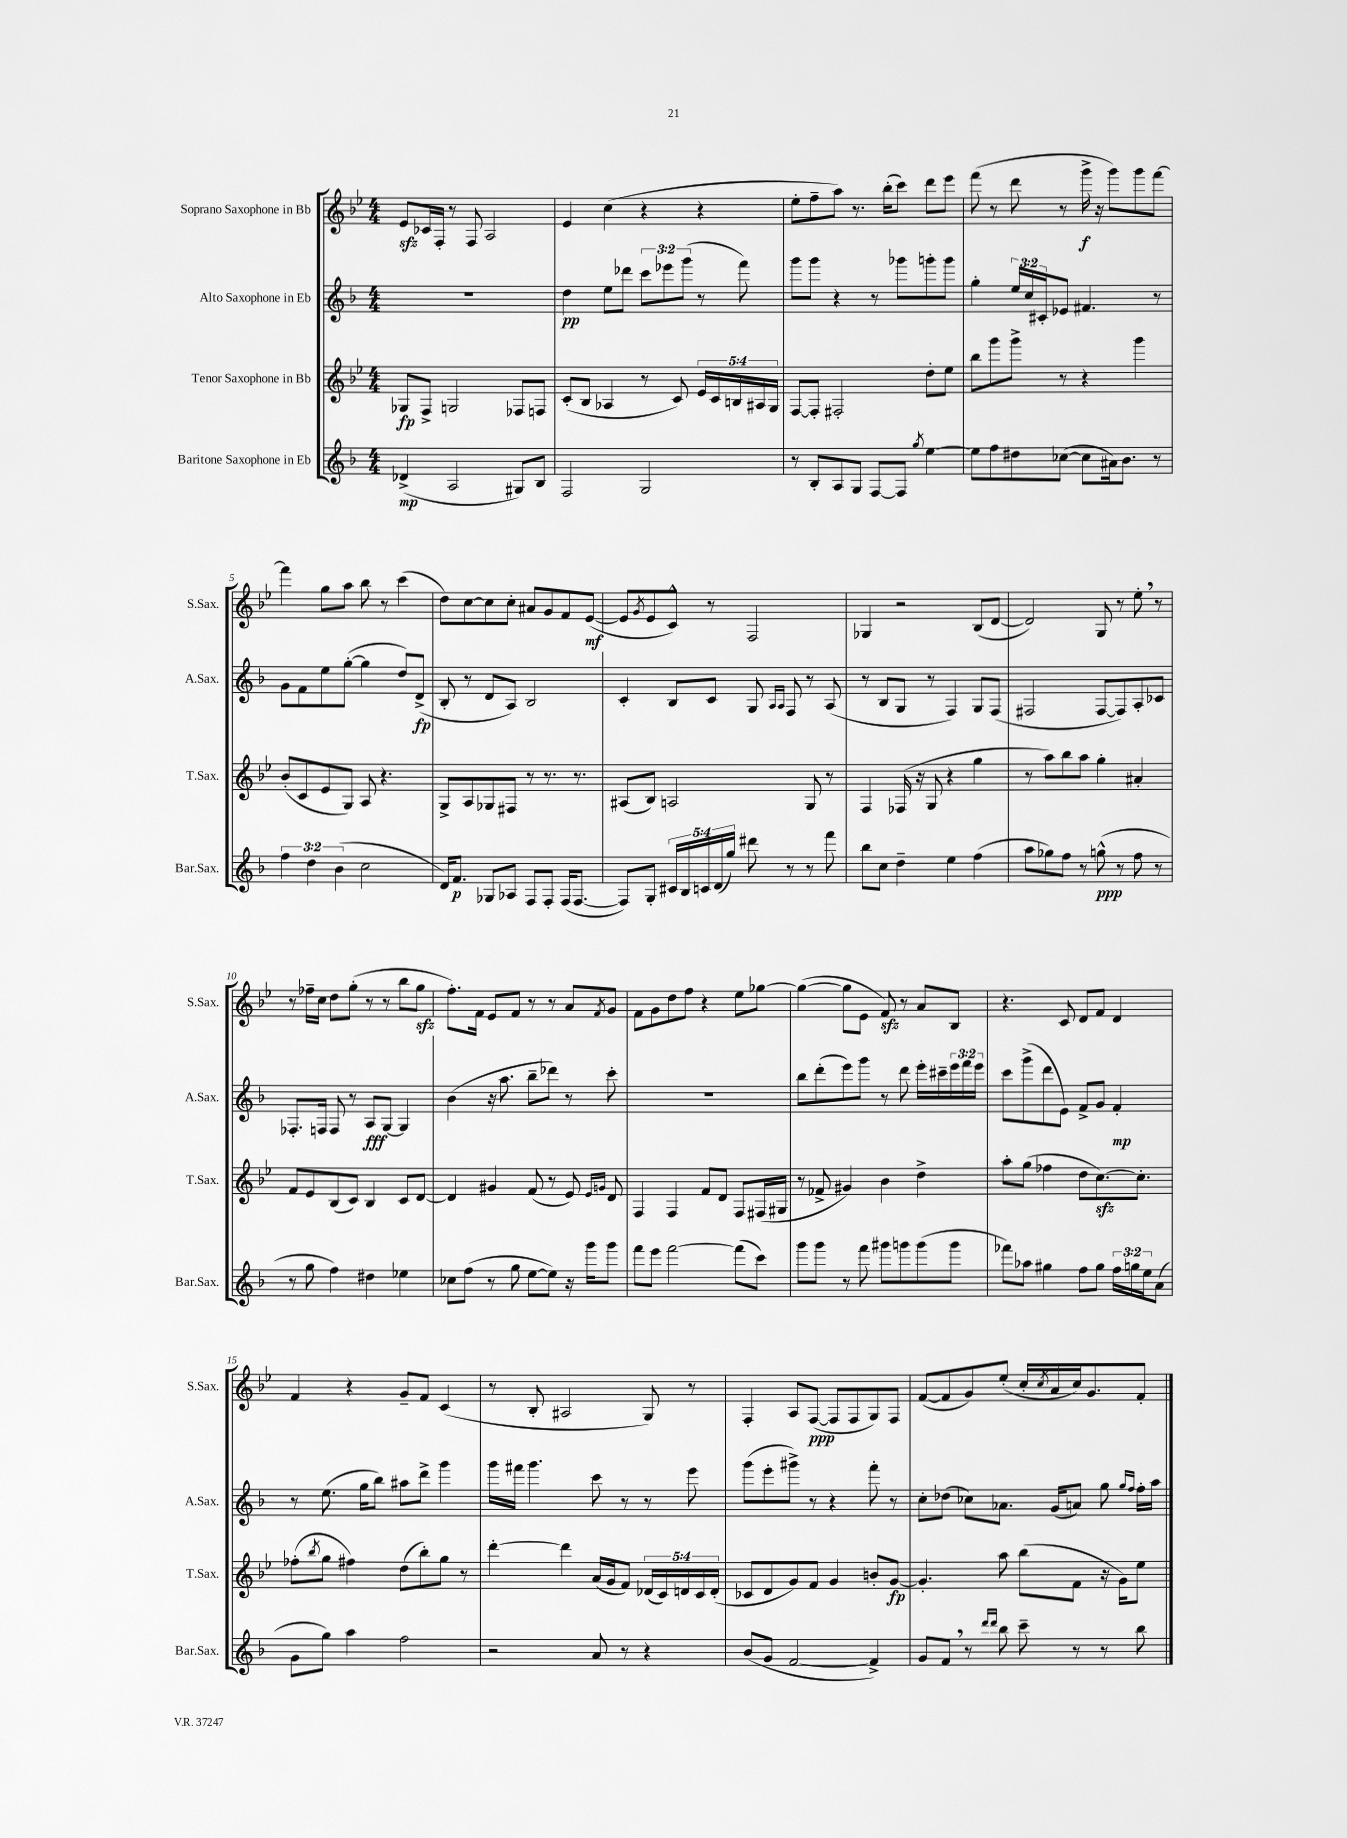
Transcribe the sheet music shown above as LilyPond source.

<<
\new StaffGroup <<
\new Staff = "s0" \with { instrumentName = "Soprano Saxophone in Bb" shortInstrumentName = "S.Sax." } {
    \clef treble \key bes \major \numericTimeSignature \time 4/4
    ees'8\sfz ces'16 f16-. r8 f8 a2 |
    ees'4 c''4( r4 r4 |
    ees''8-. f''8-- a''8) r8. bes''16-.( c'''8) d'''8 ees'''8 |
    f'''8( r8 d'''8 r8 g'''16->\f r16 g'''8) g'''8 f'''8~ |
    f'''4 g''8 a''8 bes''8 r8 c'''4( |
    d''8) c''8~ c''8 c''8-. ais'8 g'8 f'8 ees'8~\mf( |
    ees'8 \acciaccatura { g'8 } ees'8 c'8-^) r8 f2 |
    ges4 r2 bes8( d'8~ |
    d'2) g8 r8 ees''8-. \breathe r8 |
    r8 fes''16-- c''16 d''8 g''8-.( r8 r8 bes''8 g''8\sfz |
    f''8.-.) f'16 ees'8 f'8 r8 r8 a'8 \acciaccatura { f'8 } g'8 |
    f'8 g'8 d''8 f''8 r4 ees''8 ges''8~ |
    ges''4~( ges''8 ees'8 f'8\sfz) r8 a'8 bes8 |
    r4. c'8 d'8 f'8 d'4 |
    f'4 r4 g'8-- f'8 c'4( |
    r8 bes8-. ais2 g8) r8 |
    f4-. a8 f8~\ppp( f8 f8 g8) f8 |
    f'8~( f'8 g'8) ees''8-.( c''16-. \acciaccatura { c''8 } a'16 c''16) g'8. f'8-. \bar "|." |
}
\new Staff = "s1" \with { instrumentName = "Alto Saxophone in Eb" shortInstrumentName = "A.Sax." } {
    \clef treble \key f \major \numericTimeSignature \time 4/4 \override Staff.TupletNumber.text = #tuplet-number::calc-fraction-text
    R1 |
    d''4\pp e''8 des'''8 \tuplet 3/2 { c'''8 ees'''8 g'''8( } r8 f'''8) |
    g'''8 g'''8 r4 r8 ges'''8 g'''8-. g'''8 |
    g''4-. \tuplet 3/2 { e''16 c''16 cis'16-. } ees'8 fis'4. r8 |
    g'8 f'8 e''8 g''8~-.( g''4 d''8) d'8->\fp( |
    bes8-. r8 d'8 a8) bes2 |
    c'4-. bes8 c'8 g8 \grace { a16 a16 } f8 r8 a8( |
    r8 bes8 g8 r8 f4) g8 f8( |
    fis2 fis8~ fis8) a8-. ces'8 |
    fes8.-. f16 f8 r8 a8\fff g8~ g4 |
    bes'4( r16 a''8. bes''8-- des'''8) r8 c'''8-. |
    R1 |
    bes''8 d'''8-.( e'''8) g'''8 r8 d'''8 e'''16-. cis'''16-- \tuplet 3/2 { e'''16 f'''16 e'''16 } |
    c'''8 g'''8->( d'''8 e'8) f'8-> g'8 f'4-.\mp |
    r8 e''8.( g''16 bes''8) ais''8 d'''8-> g'''4 |
    g'''16 fis'''16 g'''4. c'''8 r8 r8 e'''8 |
    g'''8( e'''8-. gis'''8->) r8 r4 f'''8-. r8 |
    c''8-. des''8( ces''8) aes'8. g'16( a'8) g''8 \grace { g''16 f''16 } f''16-. a''16 \bar "|." |
}
\new Staff = "s2" \with { instrumentName = "Tenor Saxophone in Bb" shortInstrumentName = "T.Sax." } {
    \clef treble \key bes \major \numericTimeSignature \time 4/4 \override Staff.TupletNumber.text = #tuplet-number::calc-fraction-text
    ges8\fp f8-> g2 fes8 f8 |
    c'8-.( bes8 aes4 r8 c'8) \tuplet 5/4 { ees'16 c'16 b16 ais16 g16 } |
    f8~ f8-. fis2-. d''8-. ees''8 |
    bes''8 g'''8 g'''8-> r8 r4 g'''4 |
    bes'8-.( c'8 ees'8 g8) a8 r4. |
    g8-> a8 ges8 fis8 r8 r8. r8. |
    ais8( bes8) a2 g8 r8 |
    f4 fes16( r16 g8 r4 g''4 |
    r8 a''8) bes''8 a''8 g''4-. ais'4-. |
    f'8 ees'8 bes8( c'8) bes4 c'8 d'8~ |
    d'4 gis'4 f'8( r8 ees'8) \grace { ees'16 g'16 } d'8 |
    f4 f4 f'8 d'8 f8 fis16( gis16 |
    r8 fes'8-> gis'4) bes'4 d''4-> |
    a''8-. g''8( fes''4 d''8 c''8.~\sfz) c''8.-. |
    fes''8-.( \acciaccatura { bes''8 } g''8 fis''4) d''8( bes''8-.) g''8 r8 |
    d'''4~-. d'''4 a'16( g'16 f'8) \tuplet 5/4 { des'16( c'16) d'16 c'16 d'16-.( } |
    ces'8 d'8 g'8) f'8 g'4 b'8-. g'8~\fp |
    g'4.-. a''8 bes''8( f'8 r16 g'16) ees''8 \bar "|." |
}
\new Staff = "s3" \with { instrumentName = "Baritone Saxophone in Eb" shortInstrumentName = "Bar.Sax." } {
    \clef treble \key f \major \numericTimeSignature \time 4/4 \override Staff.TupletNumber.text = #tuplet-number::calc-fraction-text
    des'4->\mp( a2 gis8) bes8 |
    f2 g2 |
    r8 bes8-. a8 g8 f8~ f8 \acciaccatura { g''8 } e''4~ |
    e''8 f''8 dis''8 ces''8~( ces''8 ais'16) bes'8. r8 |
    \tuplet 3/2 { f''4 d''4 bes'4( } c''2 |
    d'16) f'8.\p ges8 aes8 f8 f8-. f16( f8.~ |
    f8) g8-. \tuplet 5/4 { cis'16 bes16 c'16 d'16( g''16) } dis'''8 r8 r8 f'''8 |
    bes''8 c''8 d''4-- e''4 f''4( |
    a''8 ges''8) f''8 r8 g''8-^\ppp( r8 f''8 r8 |
    r8 g''8 f''4) dis''4 ees''4 |
    ces''8 f''8( r8 g''8 e''8~ e''8) r16 g'''16 g'''8 |
    f'''8 e'''8 f'''2~ f'''8( c'''8) |
    g'''8 g'''8 r8 f'''8 gis'''8 g'''8 g'''8( g'''8 |
    fes'''8) aes''8 gis''4 f''8 gis''8 \tuplet 3/2 { f''16 g''16 e''16 } a'8( |
    g'8 g''8) a''4 f''2 |
    r2 a'8 r8 r4 |
    bes'8( g'8 f'2~ f'4->) |
    g'8 f'8 \breathe r8 \grace { d'''16 d'''16 } bes''8 c'''8-- r8 r8 bes''8 \bar "|." |
}
>>
>>
